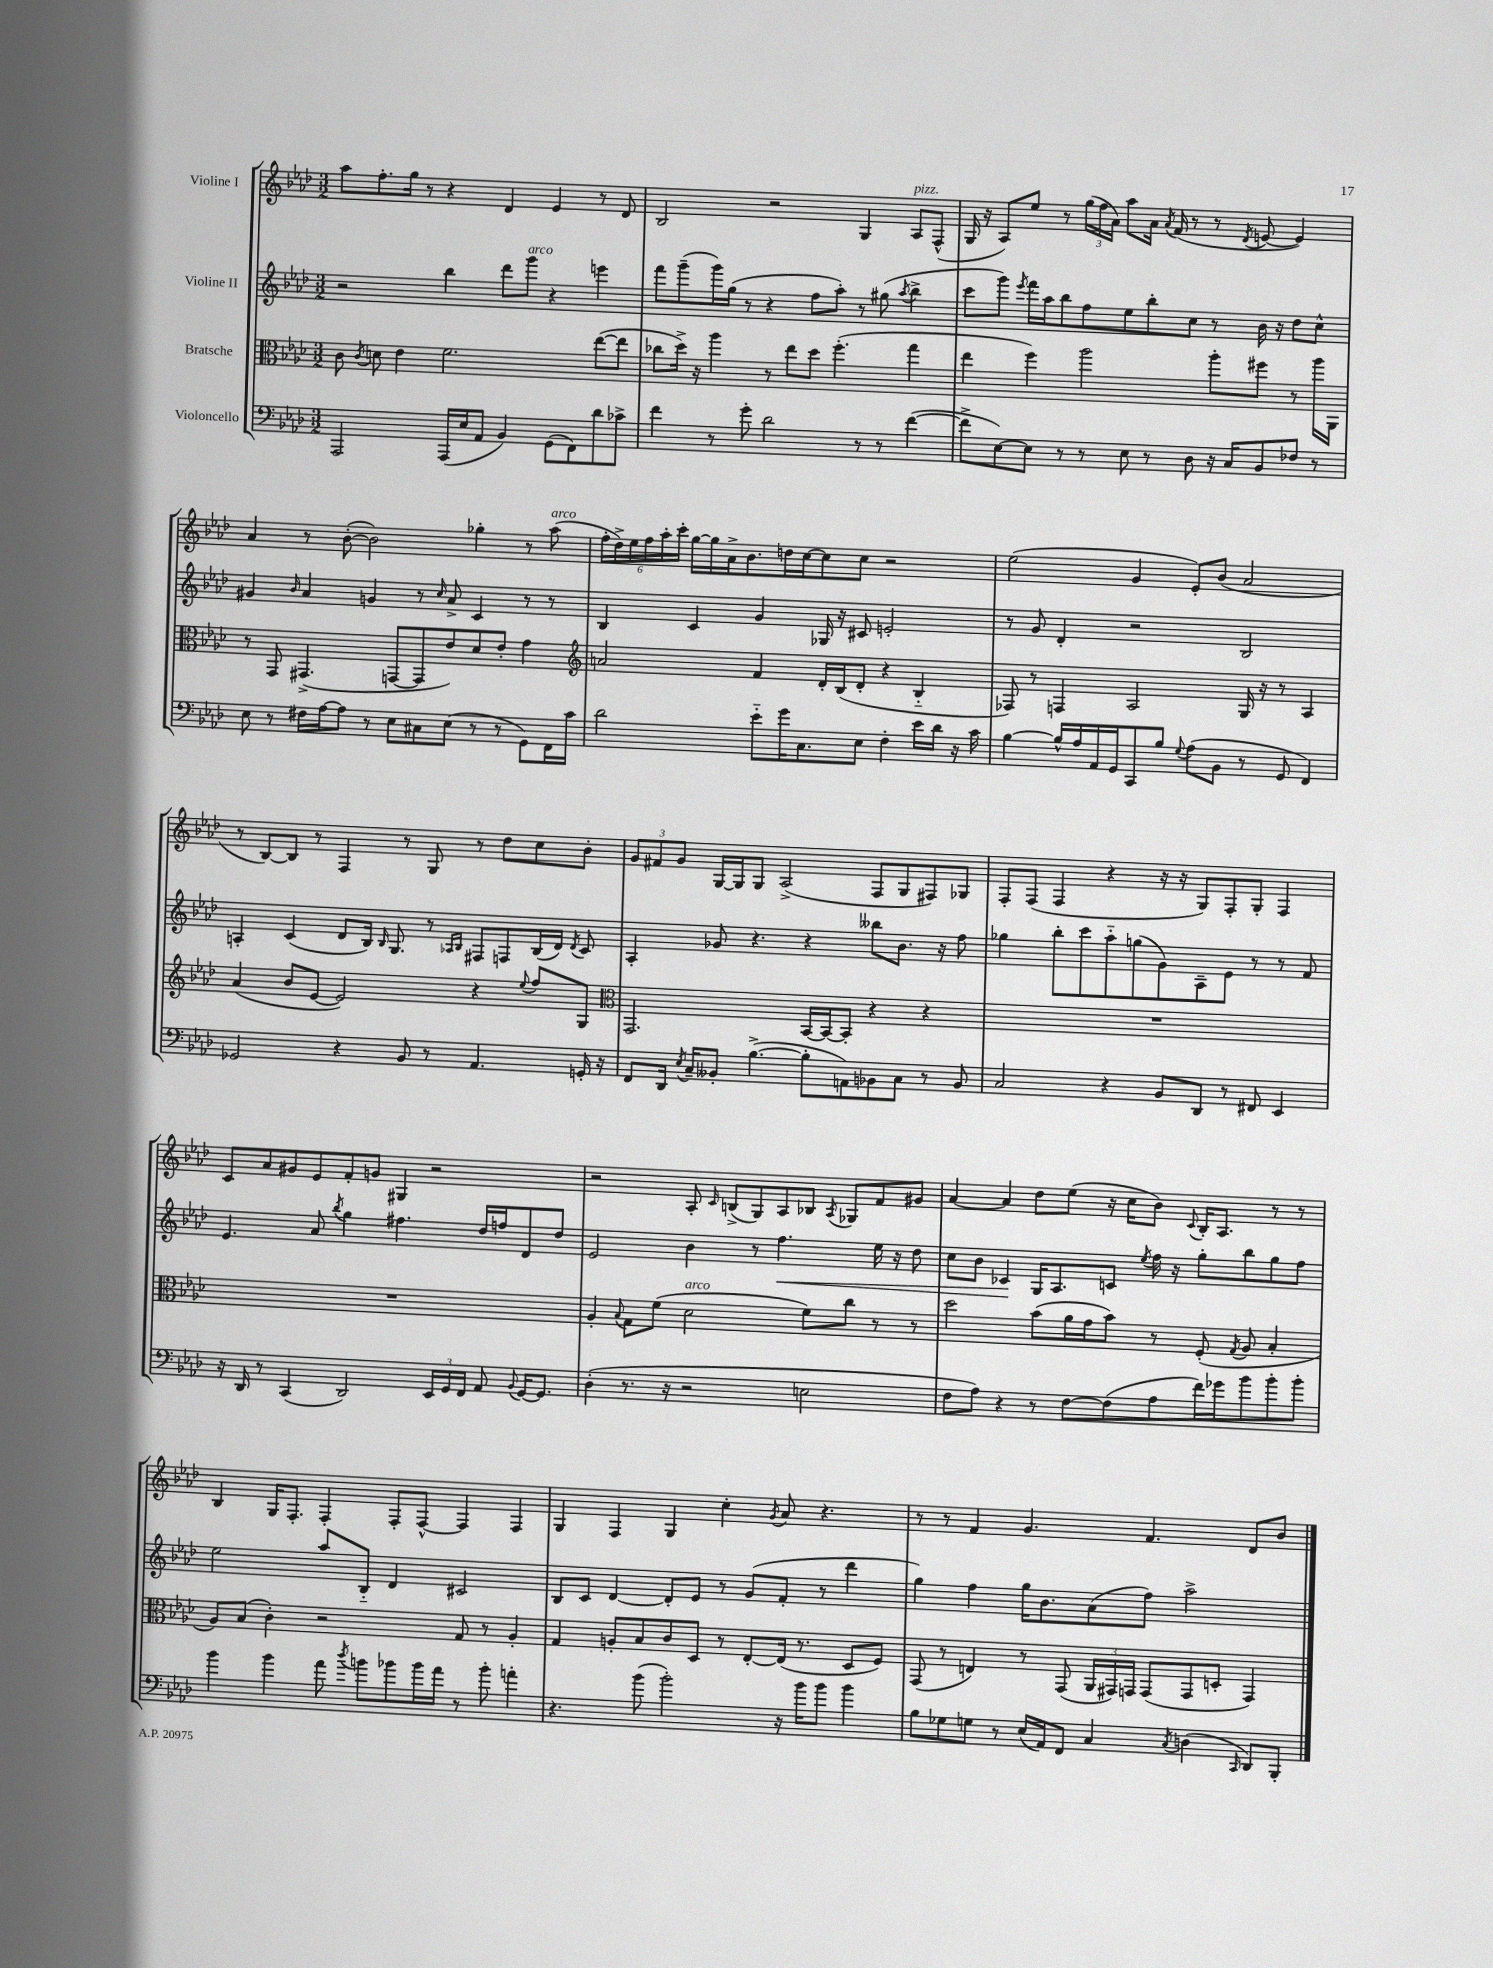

**kern	**kern	**kern	**dynam	**kern
*part4	*part3	*part2	*part2	*part1
*staff4	*staff3	*staff2	*staff2	*staff1
*I"Violoncello	*I"Bratsche	*I"Violine II	*	*I"Violine I
*clefF4	*clefC3	*clefG2	*	*clefG2
*k[b-e-a-d-]	*k[b-e-a-d-]	*k[b-e-a-d-]	*	*k[b-e-a-d-]
*M3/2	*M3/2	*M3/2	*	*M3/2
=17	=17	=17	=17	=17
2AAA-/	8c\	2r	.	8aa-\L
.	8qc/	.	.	.
.	8dn\	.	.	8.ff'\
.	4e-\	.	.	.
.	.	.	.	16gg\Jk
.	.	.	.	8r
(16AAA-/LL	2.f\	4bb-\	.	4r
16E-/J	.	.	.	.
8AA-/J	.	.	.	.
4BB-/)	.	8ddd-\L	.	4d-/
!	!	!LO:TX:a:i:t=arco	!	!
.	.	8ggg\J	.	.
(8GG\L	.	4r	.	4e-/
8FF\)	.	.	.	.
8d-\	([8ee-\L	4eeen\	.	8r
8c-X^\J	8ee-\J]	.	.	8d-/
=18	=18	=18	=18	=18
4f\	8cc-X\L	8fff\L	.	2B-/
.	16dd-^\Jk)	(8ggg~\	.	.
.	16r	.	.	.
8r	4aa-\	16ggg\L)	.	.
.	.	(16gg\JJ	.	.
8g'\	.	8r	.	.
2d-\	8r	4r	.	2r
.	8ee-\L	.	.	.
.	8dd-\J	8ff\L	.	.
.	(4.ff'\	8aa-'\J)	.	.
8r	.	8r	.	4G/
8r	.	(8gg#X\	.	.
.	.	8qaa-/	.	.
!	!	!	!	!LO:TX:a:i:t=pizz.
([4f\	4gg\	4bb-^\	.	8A-/L
.	.	.	.	(8F^^/J
=19	=19	=19	=19	=19
8f^\L]	4ee-\	8ccc\L	.	16G/
.	.	.	.	16r
[8E-\)	.	8ggg\J)	.	8A-/L)
.	.	8qeee-/	.	.
8E-\J]	4ff\)	16fff\LL	.	8ee-/J
.	.	16aa-\J	.	.
8r	.	8bb-\	.	8r
8r	2aa-\	8ff\	.	(24gg\LL
.	.	.	.	24ff\
.	.	.	.	24a-\JJ)
8E-\	.	8ee-\	.	8aa-\L
8r	.	8bb-'\	.	16a-\Jk
.	.	.	.	8qa-/
.	.	.	.	(16f/
8D-\	.	8cc\J	.	8r
16r	8aa-'\L	8r	.	8r
16C/KL	.	.	.	.
.	.	.	.	8qd-/
8BB-/	8ff#X\J	16b-\	.	[8en/
.	.	16r	.	.
8F-X/J	8r	8dd-\L	.	4e/])
8r	16aa-\LL	8cc^^\J	.	.
.	16AA-\JJ	.	.	.
!!LO:LB:g=z
=20	=20	=20	=20	=20
8E-\	8r	4g#X/	.	4a-/
8r	8GG/	.	.	.
.	.	16qqb-/	.	.
16F#X\LL	(4.GG#X^/	4a-/	.	8r
[16A-\J	.	.	.	.
8A-\J]	.	.	.	([8b-'\
8r	.	4gn/	.	2b-\])
8E-\L	[8GGn/L	.	.	.
8C#X\	8GG/]	8r	.	.
.	.	16qqcc/	.	.
(8E-\J	8e-/)	8a-^/	.	.
8r	8d-/	4c/	.	4gg-X'\
8r	8e-'/J	.	.	.
8GG\L)	4g\	8r	.	8r
!	!	!	!	!LO:TX:a:i:t=arco
16FF\L	.	8r	.	(8aa-\
16c\JJ	.	.	.	.
=21	=21	=21	=21	=21
*	*clefG2	*	*	*
2d-\	2an/	4B-/	.	24ff'\LL
.	.	.	.	24dd-^\)
.	.	.	.	24ee-\
.	.	.	.	24ff\
.	.	.	.	24aa-'\
.	.	.	.	24ccc'\JJ
.	.	4c/	.	[16gg\LL
.	.	.	.	16gg\]
.	.	.	.	16a-^\J
.	.	.	.	8.b-\
8e-\L	4f/	4g/	.	.
16g\K	.	.	.	16ddn\L
8.C\	.	.	.	[16cc\J
.	16d-'/LL	16G-X/	.	8cc\]
.	(16B-/J	16r	.	.
8E-\J	8d-'/J	8c#X/	.	8cc\J
4F'\	4r	2en'/	.	2r
16e-\LL	4B-/	.	.	.
16d-\JJ	.	.	.	.
16r	.	.	.	.
16c\	.	.	.	.
=22	=22	=22	=22	=22
[4B-\	8F-X/)	8r	.	(2ee-\
.	8r	8g/	.	.
16B-^^/LL]	4Fn/	4d-'/	.	.
16A-/	.	.	.	.
16AA-/	.	.	.	.
16GG/J	.	.	.	.
8CC/	2A-/	2r	.	4g/
8B-/J	.	.	.	.
8qqG/	.	.	.	.
(8A-\L	.	.	.	8e-'/L)
8BB-\J	.	.	.	(8b-/J
8r	16G/	2B-/	.	2a-/
.	16r	.	.	.
8GG/	8r	.	.	.
4FF/)	4A-/	.	.	.
!!LO:LB:g=z
=23	=23	=23	=23	=23
2GG-X/	(4a-/	4An'/	.	8r
.	.	.	.	[8B-/L)
.	8b-/L	(4c/	.	8B-/J]
.	[8e-/J	.	.	8r
4r	2e-/])	8d-/L	.	4F/
.	.	16B-/Jk)	.	.
.	.	16qqB-/	.	.
.	.	8.G/	.	.
8BB-/	.	.	.	8r
8r	.	8r	.	8G/
.	.	16qqA-X/LL	.	.
.	.	16qqB-/JJ	.	.
4.AA-/	4r	8F#X/L	.	8r
.	.	8Fn/	.	8dd-\L
.	8qqee-/	.	.	.
.	8ff/L	(16B-/L	.	8cc\
.	.	16d-/JJ)	.	.
.	.	8qd-/	.	.
16GGn'/	8G/J	8c/	.	8b-'\J
16r	.	.	.	.
=24	=24	=24	=24	=24
*	*clefC3	*	*	*
8FF/L	2.GG/	4A-'/	.	12g/L
.	.	.	.	12f#X/
16DD-/Jk	.	.	.	.
.	.	.	.	12g/J
8qE-/	.	.	.	.
16C~/KL	.	.	.	.
8BB--X'/J	.	8g-X/	.	[16G/LL
.	.	.	.	16G/J]
([4.B-^\	.	4.r	.	8G/J
.	.	.	.	(2A-^/
8B-'\L]	[16BB-/LL	4r	.	.
.	16BB-/J_	.	.	.
8AAn\)	8BB-'/J]	.	.	.
8BB-X\	4r	8bb--X\L	.	8F/L
8C\J	.	8.b-\J	.	8G/
8r	4r	.	.	8F#X/)
.	.	16r	.	.
8BB-/	.	8ff\	.	8G-X/J
=25	=25	=25	=25	=25
2C/	1.r	4gg-X\	.	8F'/L
.	.	.	.	(8F/J
.	.	8bb-'\L	.	4F/
.	.	8ccc\	.	.
4r	.	8aa-\	.	4r
.	.	(8ggn\	.	.
8BB-/L	.	8g\)	.	16r
.	.	.	.	16r
8DD-/J	.	8A-~\	.	8G/L)
8r	.	8e-\J	.	8F'/
8FF#X/	.	8r	.	8G'/J
4EE-/	.	8r	.	4F/
.	.	8f/	.	.
!!LO:LB:g=z
=26	=26	=26	=26	=26
16r	1.r	4.e-/	.	8c/L
16DD-/	.	.	.	.
8r	.	.	.	8a-/
(4CC/	.	.	.	8g#X/
.	.	8a-/	.	8e-/
.	.	8qbb-/	.	.
2DD-/)	.	4gg\	.	8f'/
.	.	.	.	8gn/J
.	.	4.ff#X\	.	4G#X/
24EE-/LL	.	.	.	2r
24GG/	.	.	.	.
24FF/JJ	.	.	.	.
8AA-/	.	16dd-/LL	.	.
.	.	16ffn/J	.	.
8qqBB-/	.	.	.	.
[16GG/KL	.	8d-/	.	.
8.GG/J]	.	.	.	.
.	.	8dd-/J	.	.
=27	=27	=27	=27	=27
(4D-'\	4A-'/	2e-/	.	2r
.	8qqB-/	.	.	.
8.r	8G\L	.	.	.
.	(8f\J	.	.	.
16r	.	.	.	.
!	!LO:TX:a:i:t=arco	!	!	!
2r	2d-\	4b-\	.	8A-'/
.	.	.	.	16qqc/
.	.	.	.	(8Bn^/L
.	.	8r	.	8G/)
!	!	!	!LO:HP:b	!
.	.	4.ff\	<	8A-/
2En\	8f\L)	.	.	8B-X/J
.	.	.	.	8qA-/
.	8cc\J	.	.	8G-X/L
.	8r	16ee-\	.	8f/
.	.	16r	.	.
.	8r	8dd-\	.	8g#X/J
=28	=28	=28	=28	=28
8F\L	2dd-\	8cc\L	.	[4a-/
8A-\J)	.	8b-\J	.	.
4r	.	4c-X/	.	4a-/]
8r	(8b-\L	16G/KL	[	8dd-\L
.	.	8.A-/	.	.
[8F\L	16a-\L	.	.	(8ee-\J
.	16g\J	.	.	.
(8F\]	8b-\J)	8cn/J	.	16r
.	.	.	.	16cc\KL
.	.	8qee-/	.	.
8A-\	8r	16ff\	.	8b-\J)
.	.	16r	.	.
.	.	.	.	8qqc/
16f\L)	(8F'/	8gg'\L	.	16B-'/KL
16g-X\J	.	.	.	8.A-/J
.	8qG/	.	.	.
8b-\	8A-/	8bb-\	.	.
8b-'\	4B-'/	8gg\	.	8r
8b-'\J	.	8ff\J	.	8r
!!LO:LB:g=z
=29	=29	=29	=29	=29
4b-\	8A-/L)	2ee-\	.	4B-/
.	(8B-/J	.	.	.
4b-\	4c'\)	.	.	16G/KL
.	.	.	.	8.F'/J
8a-\	2r	8aa-/L	.	4F'/
8qdd-/	.	.	.	.
8bn\L	.	8B-/J	.	.
8b-X\	.	4d-/	.	8F'/L
16b-\L	.	.	.	[8F^^/J
16a-\JJ	.	.	.	.
8r	8G/	2c#X/	.	4F/]
8b-'\	8r	.	.	.
4an'\	4A-'/	.	.	4F/
=30	=30	=30	=30	=30
4.r	4G/	8B-/L	.	4G/
.	.	8c/J	.	.
.	8An'/L	[4d-/	.	4F/
(8b-\	8B-/	.	.	.
2b-'\)	8c/	8d-'/L]	.	4G/
.	8D-/J	8e-/J	.	.
.	8r	8r	.	4cc'\
.	[8E-'/L	(8g/L	.	.
.	.	.	.	8qg/
16r	(16E-/Jk]	8f'/J	.	8a-/
16b-\KL	8.r	.	.	.
8b-\J	.	8r	.	4.r
4b-\	8D-/L	4ddd-\	.	.
.	8F/J)	.	.	.
=31	=31	=31	=31	=31
8B-\L	(8GG/	4gg\)	.	8r
8G-X\	8r	.	.	8r
8Gn\J	4En/)	4ff\	.	4f/
8r	.	.	.	.
(16E-/LL	8r	16gg\KL	.	4.g/
16AA-/J)	.	8.b-\	.	.
8FF/J	(8GG/	.	.	.
4C/	24AA-/LL	(8a-\	.	.
.	24GG#X/)	.	.	.
.	24GGn/JJ	.	.	.
.	(8GG/L	8ff\J)	.	4.f/
8qC/	.	.	.	.
(4Dn\	8GG/	2aa-^\	.	.
.	8Dn'/J	.	.	.
16qqCC/	.	.	.	.
8DD-/L)	4GG/)	.	.	8d-/L
8BBB-'/J	.	.	.	8b-/J
==	==	==	==	==
*-	*-	*-	*-	*-
